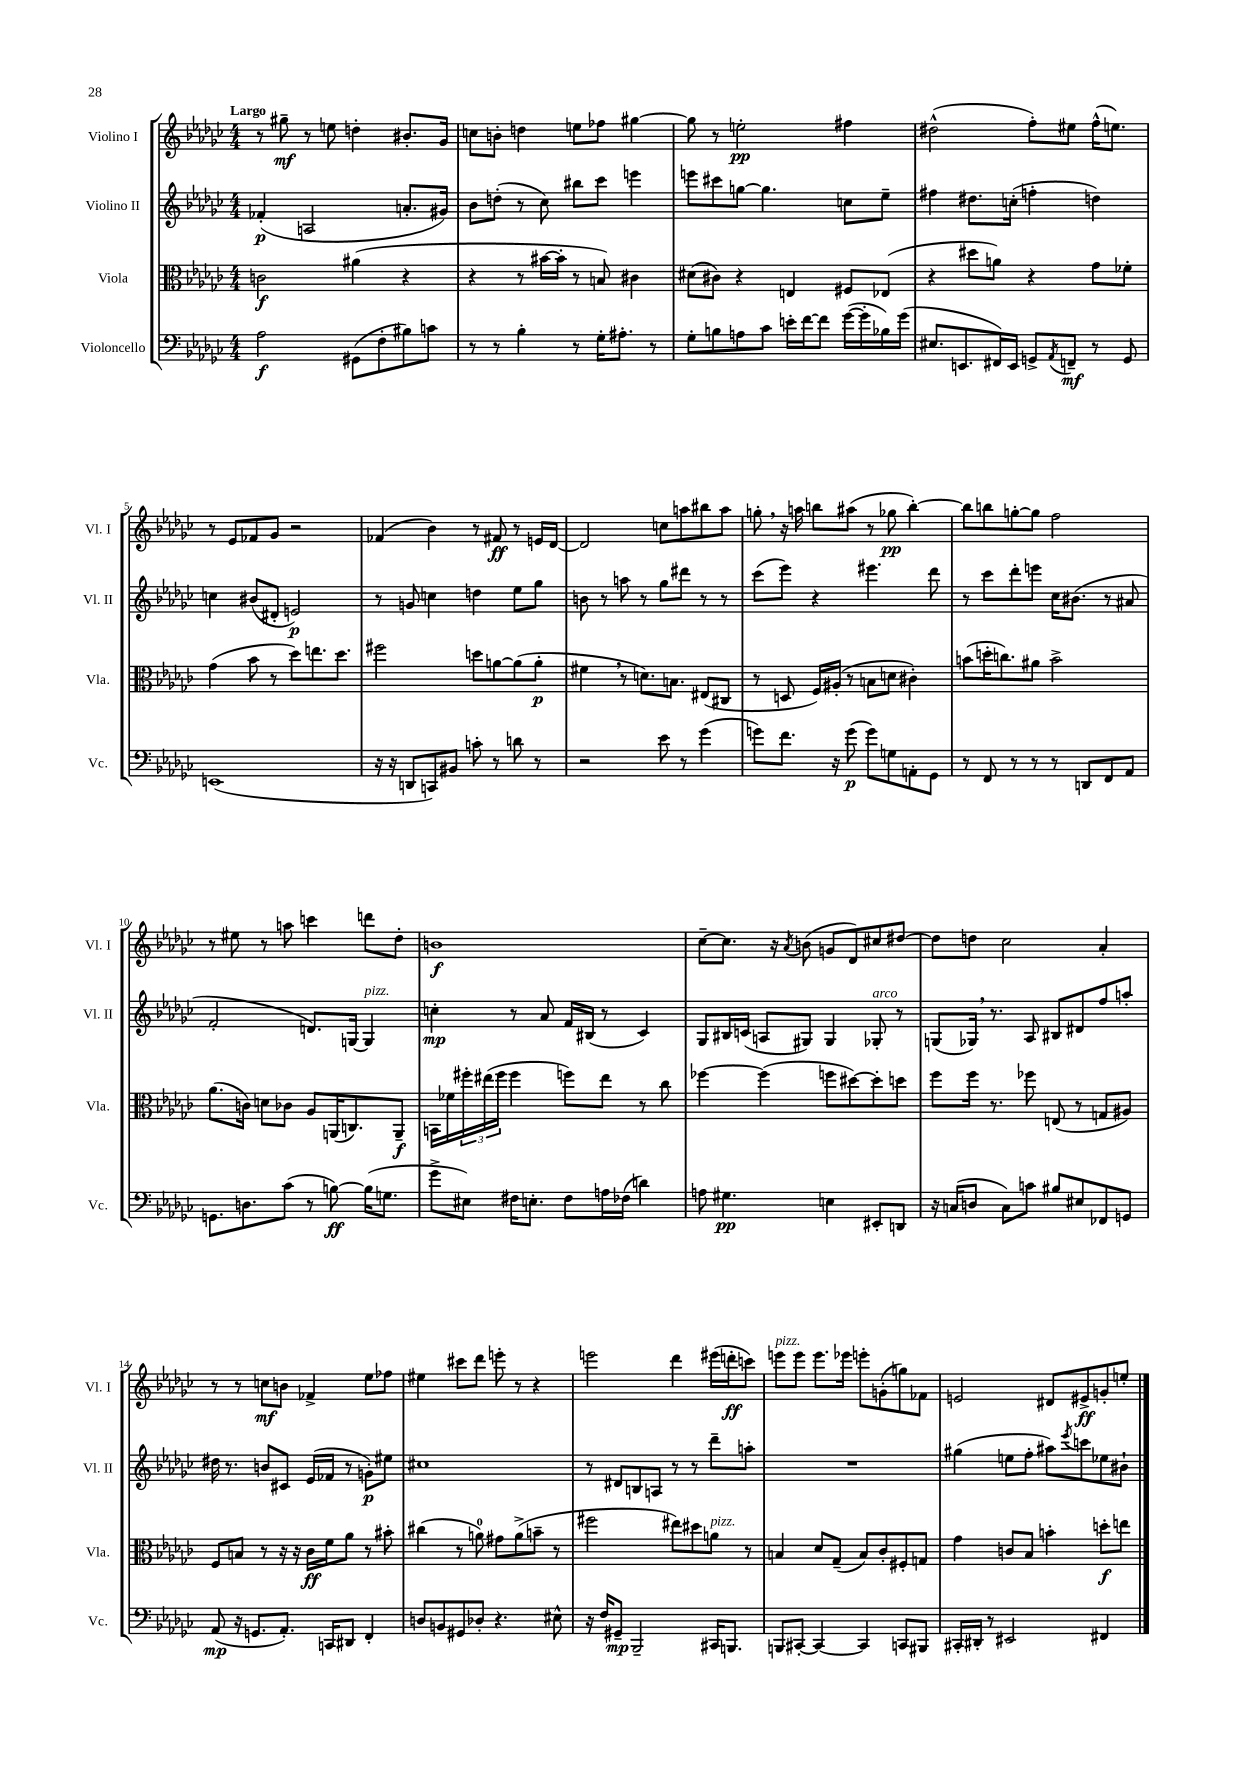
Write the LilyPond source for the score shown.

<<
\new StaffGroup <<
\new Staff = "s0" \with { instrumentName = "Violino I" shortInstrumentName = "Vl. I" } {
    \clef treble \key ges \major \numericTimeSignature \time 4/4 \tempo "Largo"
    r8 gis''8--\mf r8 e''8 d''4-. bis'8.-. ges'16 |
    c''8 b'8-. d''4 e''8 fes''8 gis''4~ |
    gis''8 r8 e''2-.\pp fis''4 |
    dis''2-^( f''8-.) eis''8 f''16-^( e''8.) |
    r8 ees'8 fes'8 ges'8 r2 |
    fes'4( bes'4) r8 fis'8\ff r8 e'16 des'16~ |
    des'2 c''8 a''8 bis''8 a''8 |
    g''8-. \breathe r16 a''16 b''8 ais''8( r8 ges''8\pp b''4~-.) |
    b''8 b''8 g''8~-. g''8 f''2 |
    r8 eis''8 r8 a''8 c'''4 d'''8 des''8-. |
    b'1\f |
    ces''8~-- ces''8. r16 \acciaccatura { aes'8 } b'8( g'8 des'8) cis''8 dis''8~ |
    dis''8 d''8 ces''2 aes'4-. |
    r8 r8 c''8\mf b'8 fes'4-> ees''8 fes''8 |
    eis''4 cis'''8 des'''8 e'''8-. r8 r4 |
    e'''2 des'''4 eis'''16( d'''16-.\ff c'''8) |
    e'''8^\markup { \italic "pizz." } e'''8 e'''8. ees'''16 e'''8-. g'8-.( g''8) fes'8 |
    e'2 dis'8 eis'8->\ff g'8-. e''8-. \bar "|." |
}
\new Staff = "s1" \with { instrumentName = "Violino II" shortInstrumentName = "Vl. II" } {
    \clef treble \key ges \major \numericTimeSignature \time 4/4
    fes'4-.\p( a2 a'8.-. gis'16) |
    bes'8 d''8-.( r8 ces''8) bis''8 ces'''8 e'''4 |
    e'''8 cis'''8 g''8~ g''4. c''8 ees''8-- |
    fis''4 dis''8. c''16-.( f''4-. d''4) |
    c''4 bis'8( dis'8-. e'2\p) |
    r8 g'8 c''4 d''4 ees''8 ges''8 |
    b'8 r8 a''8 r8 ges''8 dis'''8 r8 r8 |
    ces'''8( ees'''8) r4 eis'''4. des'''8 |
    r8 ces'''8 des'''8-. e'''8 ces''16 bis'8.( r8 ais'8 |
    f'2-. d'8.) g16~ g4^\markup { \italic "pizz." } |
    c''4-.\mp r8 aes'8 f'16 bis16( r8 ces'4) |
    ges8 bis16 c'16( a8 gis8) gis4 ges8-.^\markup { \italic "arco" } r8 |
    g8( ges16) \breathe r8. aes8 bis8 dis'8 f''8 a''8-. |
    dis''16 r8. b'8 cis'8 ees'16( fes'16 r8 g'8-.\p) eis''8 |
    cis''1 |
    r8 dis'8 b8 a8 r8 r8 des'''8-- a''8-. |
    R1 |
    gis''4( e''8 f''8-. ais''8) \acciaccatura { ees'''8 } c'''8 ees''8 bis'8-! \bar "|." |
}
\new Staff = "s2" \with { instrumentName = "Viola" shortInstrumentName = "Vla." } {
    \clef alto \key ges \major \numericTimeSignature \time 4/4
    c'2\f ais'4( r4 |
    r4 r8 bis'16~ bis'16-. r8 b8) cis'4 |
    dis'8( cis'8) r4 e4 fis8 ees8( |
    r4 dis''8 a'8) r4 ges'8 fes'8-. |
    ges'4( bes'8 r8 des''8) e''8. des''8. |
    fis''2 d''8 a'8~ a'8( a'8-.\p |
    fis'4 \breathe r8 d'8.) b8. eis8( cis8 |
    r8 d8 f16) ais16-.( r8 b8 d'8 cis'4-.) |
    b'8( d''16-. c''8.) ais'8 b'2-> |
    aes'8.( c'16) d'8 ces'8 aes8 a,16( c8.) a,8--\f |
    b,16 fes'16 \tuplet 3/2 { fis''16-. eis''16( fis''16 } fis''4 f''8) eis''8 r8 ces''8 |
    fes''4~ fes''4( f''8 dis''8~) dis''8-. d''8 |
    f''8 f''16 r8. fes''8 e8( r8 g8 ais8) |
    f8 b8 r8 r16 r16 ces'16\ff f'16 aes'8 r8 bis'8-. |
    cis''4( r8 a'8-0) gis'8 a'8->( b'8-- r8 |
    fis''2 eis''8) dis''8 a'8^\markup { \italic "pizz." } r8 |
    b4 des'8 ges8--( b8) ces'8-. fis8-. g8 |
    ges'4 c'8 bes8 b'4-. d''8-.\f e''8 \bar "|." |
}
\new Staff = "s3" \with { instrumentName = "Violoncello" shortInstrumentName = "Vc." } {
    \clef bass \key ges \major \numericTimeSignature \time 4/4
    aes2\f gis,8( f8-. bis8) c'8 |
    r8 r8 bes4-. r8 ges16-. ais8.-. r8 |
    ges8-. b8 a8 ces'8 e'16-. f'16~ f'8 ges'16~( ges'16-. bes16) ges'16( |
    eis8. e,8. fis,16) e,16 g,8-> \acciaccatura { aes,8 } f,8--\mf r8 g,8 |
    e,1( |
    r16 r16 d,8 c,8) bis,8 c'8-. r8 d'8 r8 |
    r2 ees'8 r8 ges'4( |
    g'8) f'8. r16 g'8\p( g'8) g8 a,8-. ges,8 |
    r8 f,8 r8 r8 r8 d,8 f,8 aes,8 |
    g,8. d8. ces'8( r8 b8~\ff) b16( g8. |
    ges'8-> eis8) fis16 e8.-. fis8 a16 fes16( d'4) |
    a8 gis4.\pp e4 eis,8-. d,8 |
    r16 c16( d8 c8) c'8 bis8 eis8 fes,8 g,8 |
    aes,8\mp( r16 g,8. aes,8.-.) c,16 dis,8 f,4-. |
    d8 b,8 gis,8 des8-. r4. eis8-^ |
    r16 f16 gis,8--\mp bes,,2-- cis,16 b,,8. |
    b,,8 cis,8~-. cis,4~ cis,4 c,8 bis,,8 |
    cis,16-. dis,16-. r8 eis,2 fis,4 \bar "|." |
}
>>
>>
